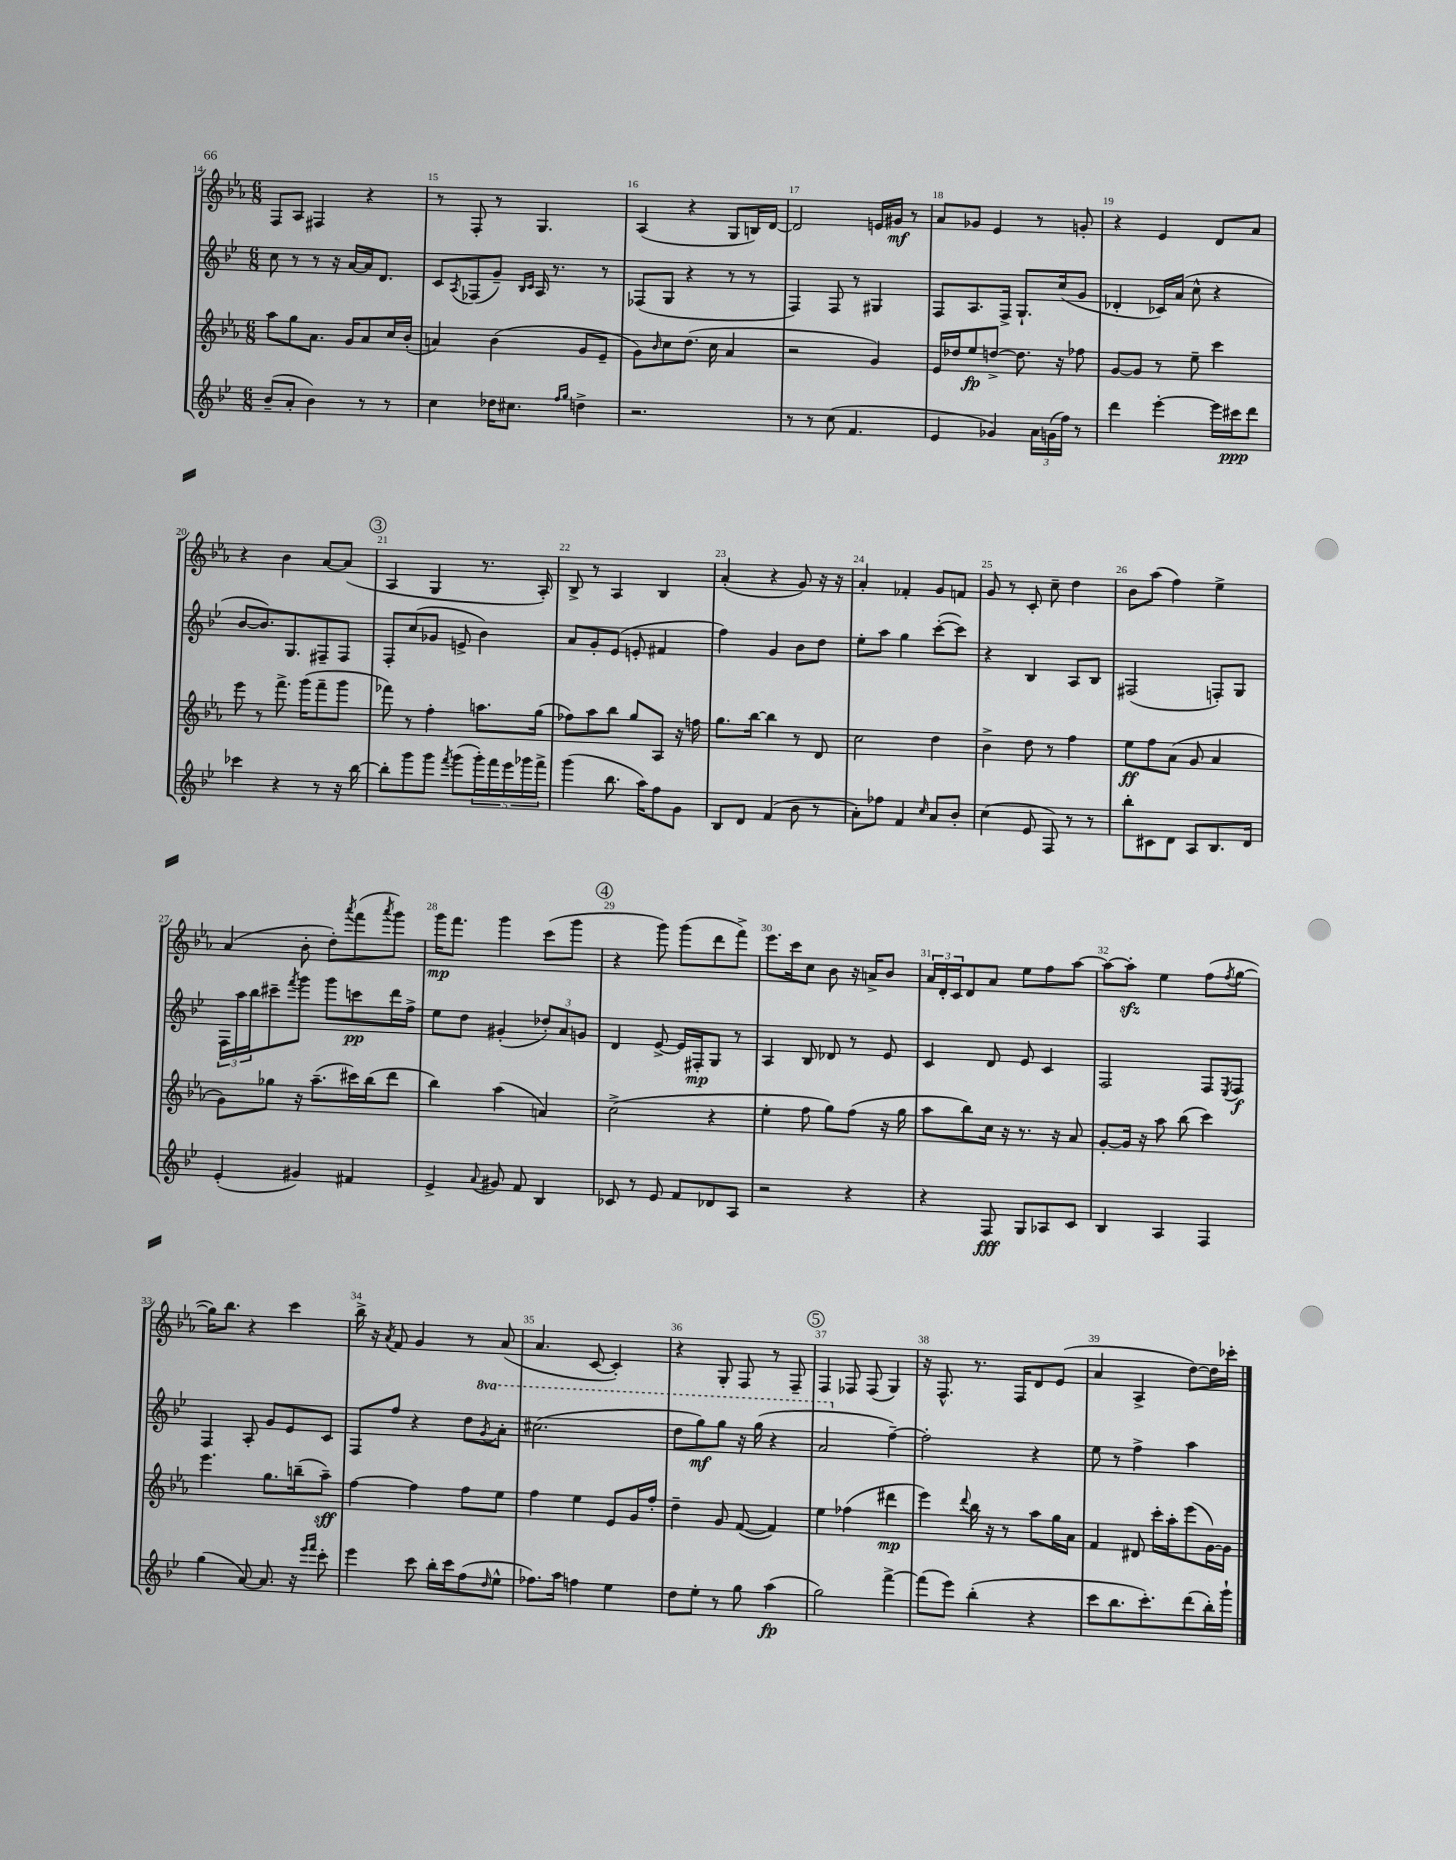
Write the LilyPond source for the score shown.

<<
\new StaffGroup <<
\new Staff = "s0" {
    \clef treble \key ees \major \numericTimeSignature \time 6/8
    f8 aes8 fis4 r4 |
    r8 f8-. r8 g4. |
    aes4( r4 g8 b16) d'16~ |
    d'2 e'16 gis'16\mf r8 |
    aes'8 ges'8 ees'4 r8 g'8-. |
    r4 ees'4 d'8 aes'8 |
    r4 bes'4 aes'8~ aes'8( |
    \mark \markup { \circle "3" } aes4 g4 r8. aes16-.) |
    bes8-> r8 aes4 bes4 |
    aes'4-.( r4 g'8) r16 r16 |
    aes'4-. fes'4-. g'8 f'8 |
    g'8 r8 c'8-. c''8-- d''4 |
    bes'8 aes''8( f''4) ees''4-> |
    aes'4( bes'8-. d''8-.) \acciaccatura { aes'''8 } f'''8( \acciaccatura { aes'''8 } g'''8) |
    g'''16\mp f'''8. g'''4 c'''8( g'''8 |
    \mark \markup { \circle "4" } r4 g'''8) g'''8( d'''8 f'''8->) |
    ees'''8. c'''16 c''8 bes'8 r16 a'16-> bes'8 |
    \tuplet 3/2 { aes'16 d'16-. c'16 } d'8 aes'8 ees''8 f''8 aes''8~ |
    aes''8~ aes''8-.\sfz ees''4 f''8( \acciaccatura { f''8 } g''8~ |
    g''16) bes''8. r4 c'''4 |
    bes''16-> r16 \acciaccatura { aes'8 } f'8 g'4 r8 aes'8( |
    aes'4. c'8~ c'4-.) |
    r4 g8-. f8 r8 f8-- |
    \mark \markup { \circle "5" } f4 fes8 fes8( g4) |
    r16 f8.-^ r8. f16 d'8 ees'8( |
    aes'4 aes4-> d''8~) d''16 ces'''16-. \bar "|." |
}
\new Staff = "s1" {
    \clef treble \key bes \major \numericTimeSignature \time 6/8 \set Staff.ottavationMarkups = #ottavation-simple-ordinals
    c''8 r8 r8 r16 a'16~ a'16 d'8. |
    c'8 \acciaccatura { a8 } fes8( g'8--) \grace { bes16 c'16 } a16 r8. r8 |
    fes8( g8 r4 r8 r8 |
    f4) f8 r8 gis4 |
    f8 a8. f16-> g8.-! c''16( g'8 |
    des'4-. ces'16) a'16( c''8-^ r4 |
    bes'8~ bes'8.) g8. fis8-- fis8 |
    \mark \markup { \circle "3" } f8-. c''8( ges'8 e'8-> bes'4) |
    a'8 g'8-. ees'8( e'8-. fis'4 |
    f''4) g'4 bes'8 d''8 |
    ees''8-. a''8 g''4 c'''8~-.( c'''8) |
    r4 bes4 a8 bes8 |
    fis2( f8-.) g8 |
    \tuplet 3/2 { f16 a''16 bes''16 } cis'''8-- \acciaccatura { f'''8 } g'''8 g'''8 c'''8\pp d'''16 f''16-> |
    ees''8 d''8 gis'4-.( \tuplet 3/2 { des''8-.) a'8 g'8 } |
    \mark \markup { \circle "4" } d'4 ees'8~-> ees'16 fis16-.\mp g8 r8 |
    a4 bes8 des'8 r8 ees'8 |
    c'4 d'8 ees'8 c'4 |
    f2 f8 \acciaccatura { ees8 } f8\f |
    f4 a8-. g'8 ees'8 c'8 |
    f8 f''8 r4 d''8 \ottava #1 \acciaccatura { g''8 } a''8-. |
    cis'''2.( |
    d'''8 g'''8\mf) g'''8 r16 g'''16( r4 |
    \mark \markup { \circle "5" } a''2 \ottava #0 f''4~--) |
    f''2-. r4 |
    ees''8 r8 f''4-> a''4 \bar "|." |
}
\new Staff = "s2" {
    \clef treble \key ees \major \numericTimeSignature \time 6/8
    aes''8 g''8 aes'8. g'16 aes'8 c''16 bes'16-.( |
    a'4) bes'4( g'8 ees'8-- |
    g'8) \grace { bes'16 } c''8 d''8.( c''16 aes'4 |
    r2 g'4) |
    ees'16 des''16 ees''8\fp d''8~-> d''8. r16 fes''8 |
    g'8~ g'8 r8 ees''8-- c'''4 |
    ees'''8 r8 f'''8.-> g'''16( f'''8-- g'''8 |
    \mark \markup { \circle "3" } fes'''8) r8 f''4-. a''8. g''16( |
    fes''8) aes''8 bes''8 g''8 aes8 r16 f''16 |
    g''8. bes''16~ bes''4 r8 d'8 |
    c''2 d''4 |
    bes'4-> d''8 r8 f''4 |
    ees''8\ff f''8 aes'8( g'8 aes'4 |
    g'8) ges''8 r16 aes''8.--( cis'''16) bes''16( d'''8 |
    bes''4) aes''4( a'4) |
    \mark \markup { \circle "4" } c''2->( r4 |
    ees''4-. f''8 g''8) f''8( r16 g''16 |
    aes''8 bes''8) c''16 r16 r8. r16 aes'8 |
    g'8~-. g'16 r16 aes''8 bes''8( c'''4) |
    ees'''4. g''8. b''16--( aes''8--\sff) |
    f''4~ f''4 f''8 ees''8 |
    f''4 ees''4 ees'8 g'16 f''16-. |
    d''4-- g'8 f'8~( f'4) |
    \mark \markup { \circle "5" } ees''4 fes''4( dis'''4\mp |
    ees'''4) \appoggiatura { d'''8 } bes''16 r16 r8 aes''8 g''16 aes'16 |
    f'4 dis'8 c'''16-. aes''16-. ees'''8( g'16~) g'16 \bar "|." |
}
\new Staff = "s3" {
    \clef treble \key bes \major \numericTimeSignature \time 6/8
    bes'8--( a'8-. bes'4) r8 r8 |
    c''4 des''16 cis''8. \grace { f''16 g''16 } d''4-> |
    r2. |
    r8 r8 c''8( f'4. |
    ees'4 ges'4) \tuplet 3/2 { a'16 g'16( f''16) } r8 |
    d'''4 ees'''4~-. ees'''16 cis'''16\ppp d'''8 |
    ces'''4 r4 r8 r16 bes''16~ |
    \mark \markup { \circle "3" } bes''8-. g'''8 g'''8 \acciaccatura { f'''8 } g'''8( \tuplet 5/4 { g'''16-.) f'''16 ees'''16 ges'''16 f'''16-> } |
    g'''4( bes''8. a''16) f''8 g'8 |
    bes8 d'8 f'4( bes'8 r8 |
    a'8-.) fes''8 f'4 \grace { c''16 } a'8 bes'8-. |
    c''4( ees'8 f8) r8 r8 |
    bes''8-. cis'8 d'8 a8 bes8. d'16 |
    ees'4-.( gis'4) fis'4 |
    ees'4-> \appoggiatura { a'8 } gis'8 f'8 bes4 |
    \mark \markup { \circle "4" } ces'8 r8 ees'8 f'8 des'8 a8 |
    r2 r4 |
    r4 f8\fff g8 aes8 c'8 |
    bes4 a4 f4 |
    g''4( a'8~) a'8. r16 \grace { ees'''16 f'''16 } c'''8-. |
    ees'''4 c'''8 bes''16-. c'''16 f''8( \grace { d''16 } ees''8-^ |
    fes''8.) a''16 f''4 ees''4 |
    d''8 ees''8-. r8 g''8 a''4\fp( |
    \mark \markup { \circle "5" } g''2) f'''4~-> |
    f'''8( ees'''8) bes''4-.( r4 |
    c'''8 bes''8. c'''8.-.) d'''8( bes''16-.) g'''16-! \bar "|." |
}
>>
>>
\layout { \context { \Score currentBarNumber = #14 \override BarNumber.break-visibility = ##(#f #t #t) barNumberVisibility = #all-bar-numbers-visible } }
